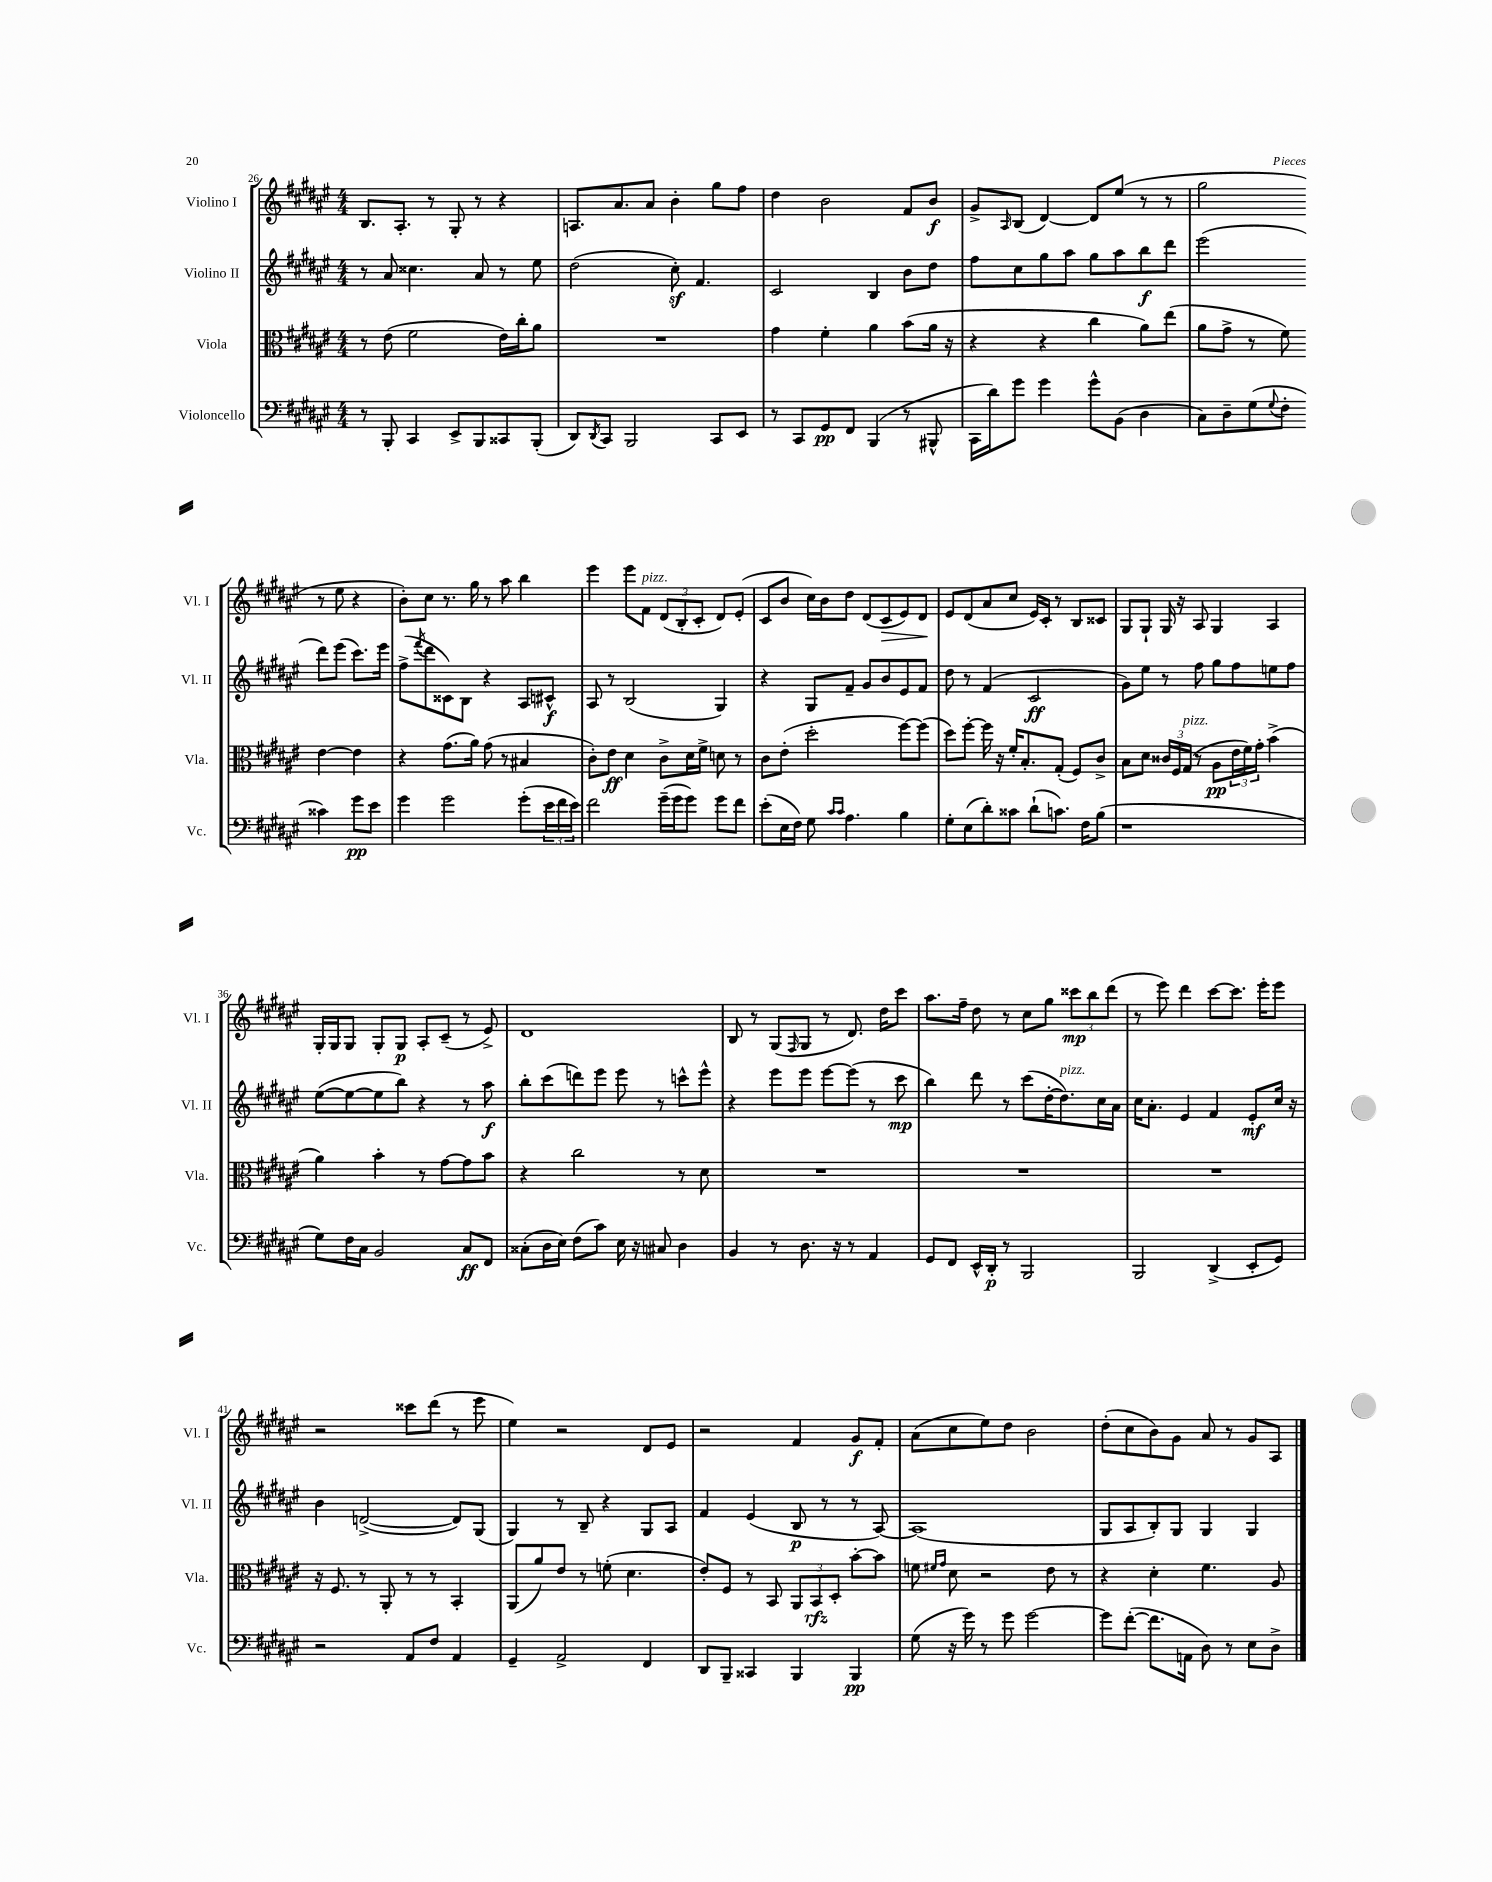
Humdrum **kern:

**kern	**dynam	**kern	**dynam	**kern	**dynam	**kern	**dynam
*part4	*part4	*part3	*part3	*part2	*part2	*part1	*part1
*staff4	*staff4	*staff3	*staff3	*staff2	*staff2	*staff1	*staff1
*I"Violoncello	*	*I"Viola	*	*I"Violino II	*	*I"Violino I	*
*I'Vc.	*	*I'Vla.	*	*I'Vl. II	*	*I'Vl. I	*
*clefF4	*	*clefC3	*	*clefG2	*	*clefG2	*
*k[f#c#g#d#a#e#]	*	*k[f#c#g#d#a#e#]	*	*k[f#c#g#d#a#e#]	*	*k[f#c#g#d#a#e#]	*
*M4/4	*	*M4/4	*	*M4/4	*	*M4/4	*
=26	=26	=26	=26	=26	=26	=26	=26
8r	.	8r	.	8r	.	8.B/L	.
8BBB'/	.	(8e#\	.	8a#/	.	.	.
.	.	.	.	.	.	8.A#'/J	.
4CC#/	.	2f#\	.	4.cc##X\	.	.	.
.	.	.	.	.	.	8r	.
8EE#^/L	.	.	.	.	.	8G#'/	.
8BBB/	.	.	.	8a#/	.	8r	.
8CC##X/	.	16e#\LL)	.	8r	.	4r	.
.	.	16cc#'\J	.	.	.	.	.
(8BBB'/J	.	8a#\J	.	8ee#\	.	.	.
=27	=27	=27	=27	=27	=27	=27	=27
8DD#/L)	.	1r	.	(2dd#\	.	8.An/L	.
8qDD#/	.	.	.	.	.	.	.
8CC#/J	.	.	.	.	.	.	.
.	.	.	.	.	.	8.a#/	.
2BBB/	.	.	.	.	.	.	.
.	.	.	.	.	.	8a#/J	.
.	.	.	.	8cc#z'\)	.	4b'\	.
.	.	.	.	4.f#/	.	.	.
8CC#/L	.	.	.	.	.	8gg#\L	.
8EE#/J	.	.	.	.	.	8ff#\J	.
=28	=28	=28	=28	=28	=28	=28	=28
8r	.	4g#\	.	2c#/	.	4dd#\	.
8CC#/L	.	.	.	.	.	.	.
8GG#/	pp	4f#'\	.	.	.	2b\	.
8FF#/J	.	.	.	.	.	.	.
(4BBB/	.	4a#\	.	4B/	.	.	.
8r	.	(8b\L	.	8b\L	.	8f#/L	.
8BBB#X^^/	.	16a#\Jk	.	8dd#\J	.	8b/J	f
.	.	16r	.	.	.	.	.
=29	=29	=29	=29	=29	=29	=29	=29
16CC#\LL	.	4r	.	8ff#\L	.	8g#^/L	.
16d#\J)	.	.	.	.	.	.	.
.	.	.	.	.	.	16qqA#/	.
8g#\J	.	.	.	8cc#\	.	(8B/J	.
4g#\	.	4r	.	8gg#\	.	[4d#/)	.
.	.	.	.	8aa#\J	.	.	.
8g#^^\L	.	4cc#\	.	8gg#\L	.	8d#/L]	.
(8BB\J	.	.	.	8aa#\	.	(8ee#/J	.
4D#\	.	8a#\L)	.	8bb\	f	8r	.
.	.	(8ee#\J	.	8ddd#\J	.	8r	.
=30	=30	=30	=30	=30	=30	=30	=30
8C#\L)	.	8a#\L	.	(2eee#\	.	2gg#\	.
8D#~\	.	8g#^\J	.	.	.	.	.
(8G#\	.	8r	.	.	.	.	.
8qqG#/	.	.	.	.	.	.	.
8F#'\J	.	8f#\)	.	.	.	.	.
4c##X\)	.	[4e#\	.	8ddd#\L)	.	8r	.
.	.	.	.	(8eee#\J	.	8ee#\	.
8g#\L	pp	4e#\]	.	8.ccc#\L)	.	4r	.
8e#\J	.	.	.	.	.	.	.
.	.	.	.	16eee#\Jk	.	.	.
!!LO:LB:g=z
=31	=31	=31	=31	=31	=31	=31	=31
4g#\	.	4r	.	(8ff#^\L	.	8b'\L)	.
.	.	.	.	8qfff#/	.	.	.
.	.	.	.	8ddd#\	.	8cc#\J	.
2g#\	.	(8.g#\L	.	8c##X\)	.	8.r	.
.	.	.	.	8B\J	.	.	.
.	.	16a#\Jk)	.	.	.	16gg#\	.
.	.	(8g#\	.	4r	.	8r	.
.	.	8r	.	.	.	8aa#\	.
(8g#'\L	.	4B#X/	.	8A#/L	.	4bb\	.
24e#\L	.	.	.	8c#X^^/J	f	.	.
24f#\	.	.	.	.	.	.	.
24e#\JJ)	.	.	.	.	.	.	.
=32	=32	=32	=32	=32	=32	=32	=32
2f#\	.	8c#'\L)	.	8A#/	.	4eee#\	.
.	.	8e#\J	ff	8r	.	.	.
.	.	4d#\	.	(2B/	.	8eee#\L	.
!	!	!	!	!	!	!LO:TX:a:i:t=pizz.	!
.	.	.	.	.	.	8f#\J	.
(16g#~\LL	.	8c#^\L	.	.	.	(12d#/L	.
16g#\J	.	.	.	.	.	.	.
.	.	.	.	.	.	12B'/	.
8g#\J)	.	16d#\L	.	.	.	.	.
.	.	.	.	.	.	12c#'/J	.
.	.	16f#^\JJ	.	.	.	.	.
8g#\L	.	8dn\	.	4G#/)	.	8d#/L)	.
8f#\J	.	8r	.	.	.	(8e#'/J	.
=33	=33	=33	=33	=33	=33	=33	=33
(8e#'\L	.	8c#\L	.	4r	.	8c#/L	.
16E#\L	.	(8e#'\J	.	.	.	8b/J	.
16F#\JJ)	.	.	.	.	.	.	.
8G#\	.	2dd#'\	.	8G#/L	.	16cc#\LL)	.
.	.	.	.	.	.	16b\J	.
16qqc#/LL	.	.	.	.	.	.	.
16qqc#/JJ	.	.	.	.	.	.	.
4.A#\	.	.	.	8f#~/J	.	8dd#\J	.
.	.	.	.	8g#/L	.	(8d#/L	.
!	!	!	!	!	!	!	!LO:HP:b
.	.	.	.	8b/	.	8c#/	>
4B\	.	[8ff#\L)	.	8e#/	.	8e#/)	.
.	.	(8ff#\J]	.	8f#/J	.	8d#/J	.
.	.	.	.	.	.	.	]
=34	=34	=34	=34	=34	=34	=34	=34
8G#'\L	.	8dd#\L)	.	8dd#\	.	8e#/L	.
(8E#\	.	[8ff#'\J	.	8r	.	(8d#/	.
8d#'\)	.	16ff#\]	.	(4f#/	.	8a#/	.
.	.	16r	.	.	.	.	.
8c##X\J	.	16f#'/KL	.	.	.	8cc#/J	.
.	.	8.B'/	.	.	.	.	.
(8d#`\L	.	.	.	2c#/	ff	16e#/LL)	.
.	.	.	.	.	.	16c#'/JJ	.
8.cn\J)	.	(8G#'/J	.	.	.	8r	.
.	.	8F#/L)	.	.	.	8B/L	.
16F#\KL	.	.	.	.	.	.	.
(8B\J	.	8c#^/J	.	.	.	8c##X/J	.
=35	=35	=35	=35	=35	=35	=35	=35
1r	.	8B\L	.	8g#\L)	.	8G#/L	.
.	.	8d#\J	.	8ee#\J	.	8G#`/J	.
.	.	24c##X/LL	.	8r	.	16G#/	.
.	.	24F#/	.	.	.	.	.
.	.	.	.	.	.	16r	.
!	!	!LO:TX:a:i:t=pizz.	!	!	!	!	!
.	.	(24G#/JJ	.	.	.	.	.
.	.	8r	.	8ff#\	.	8A#/	.
.	.	8A#\L	pp	8gg#\L	.	4G#/	.
.	.	24e#\L	.	8ff#\	.	.	.
.	.	24f#\)	.	.	.	.	.
.	.	24g#'\JJ	.	.	.	.	.
.	.	(4b^\	.	8een\	.	4A#/	.
.	.	.	.	8ff#\J	.	.	.
!!LO:LB:g=z
=36	=36	=36	=36	=36	=36	=36	=36
8G#\L)	.	4a#\)	.	([8ee#\L	.	16G#'/LL	.
.	.	.	.	.	.	16G#/J	.
16F#\L	.	.	.	8ee#\_	.	8G#/J	.
16C#\JJ	.	.	.	.	.	.	.
2BB/	.	4b'\	.	8ee#\]	.	8G#'/L	.
.	.	.	.	8bb\J)	.	8G#/J	p
.	.	8r	.	4r	.	8A#'/L	.
.	.	[8g#\L	.	.	.	(8c#~/J	.
8C#/L	ff	8g#\]	.	8r	.	8r	.
8FF#/J	.	8b\J	.	8aa#\	f	8e#^/)	.
=37	=37	=37	=37	=37	=37	=37	=37
(8C##X'\L	.	4r	.	8bb'\L	.	1d#	.
16D#\L	.	.	.	(8ccc#\	.	.	.
16E#\JJ)	.	.	.	.	.	.	.
(8F#\L	.	2cc#\	.	8dddn\)	.	.	.
8c#\J)	.	.	.	8eee#\J	.	.	.
16E#\	.	.	.	8eee#\	.	.	.
16r	.	.	.	.	.	.	.
8C#X/	.	.	.	8r	.	.	.
4D#\	.	8r	.	8cccn^^\L	.	.	.
.	.	8d#\	.	8eee#^^\J	.	.	.
=38	=38	=38	=38	=38	=38	=38	=38
4BB/	.	1r	.	4r	.	8B/	.
.	.	.	.	.	.	8r	.
8r	.	.	.	8eee#\L	.	(8G#/L	.
.	.	.	.	.	.	16qqF#/	.
8.D#\	.	.	.	8eee#\J	.	8G#/J	.
.	.	.	.	[8eee#\L	.	8r	.
16r	.	.	.	.	.	.	.
8r	.	.	.	(8eee#\J]	.	8.d#/)	.
4AA#/	.	.	.	8r	.	.	.
.	.	.	.	.	.	16dd#\KL	.
.	.	.	.	8ccc#\	mp	8ccc#\J	.
=39	=39	=39	=39	=39	=39	=39	=39
8GG#/L	.	1r	.	4bb\)	.	8.aa#\L	.
8FF#/J	.	.	.	.	.	.	.
.	.	.	.	.	.	16ff#~\Jk	.
16EE#^^/LL	.	.	.	8ddd#\	.	8dd#\	.
16DD#'/JJ	p	.	.	.	.	.	.
8r	.	.	.	8r	.	8r	.
2BBB/	.	.	.	(8ccc#\L	.	8cc#\L	.
.	.	.	.	[16dd#'\K	.	8gg#\J	.
!	!	!	!	!LO:TX:a:i:t=pizz.	!	!	!
.	.	.	.	8.dd#\])	.	.	.
.	.	.	.	.	.	12ccc##X\L	mp
.	.	.	.	.	.	12bb\	.
.	.	.	.	16cc#\L	.	.	.
.	.	.	.	.	.	(12ddd#\J	.
.	.	.	.	16a#\JJ	.	.	.
=40	=40	=40	=40	=40	=40	=40	=40
2BBB/	.	1r	.	16cc#\KL	.	8r	.
.	.	.	.	8.a#'\J	.	.	.
.	.	.	.	.	.	8eee#\)	.
.	.	.	.	4e#/	.	4ddd#\	.
(4DD#^/	.	.	.	4f#/	.	[8ccc#\L	.
.	.	.	.	.	.	8.ccc#\J]	.
8EE#'/L	.	.	.	8e#'/L	mf	.	.
.	.	.	.	.	.	16eee#'\KL	.
8GG#/J)	.	.	.	16cc#/Jk	.	8eee#\J	.
.	.	.	.	16r	.	.	.
!!LO:LB:g=z
=41	=41	=41	=41	=41	=41	=41	=41
2r	.	16r	.	4b\	.	2r	.
.	.	8.F#/	.	.	.	.	.
.	.	8r	.	([2dn^/	.	.	.
.	.	8AA#'/	.	.	.	.	.
8AA#/L	.	8r	.	.	.	8ccc##X\L	.
8F#/J	.	8r	.	.	.	(8ddd#\J	.
4AA#/	.	4BB'/	.	8d/L])	.	8r	.
.	.	.	.	(8G#/J	.	8eee#\	.
=42	=42	=42	=42	=42	=42	=42	=42
4GG#~/	.	(8AA#/L	.	4G#/)	.	4ee#\)	.
.	.	8a#/)	.	.	.	.	.
2AA#^/	.	8e#/J	.	8r	.	2r	.
.	.	8r	.	8B~/	.	.	.
.	.	(8fn'\	.	4r	.	.	.
.	.	4.d#\	.	.	.	.	.
4FF#/	.	.	.	8G#/L	.	8d#/L	.
.	.	.	.	8A#/J	.	8e#/J	.
=43	=43	=43	=43	=43	=43	=43	=43
8DD#/L	.	8e#'/L)	.	4f#/	.	2r	.
8BBB~/J	.	8F#/J	.	.	.	.	.
4CC##X/	.	8r	.	(4e#/	.	.	.
.	.	8BB/	.	.	.	.	.
4BBB/	.	12AA#/L	.	8B/	p	4f#/	.
.	.	12BB/	rfz	.	.	.	.
.	.	.	.	8r	.	.	.
.	.	12D#'/J	.	.	.	.	.
4BBB/	pp	[8b'\L	.	8r	.	8g#/L	f
.	.	8b\J]	.	[8A#/)	.	8f#'/J	.
=44	=44	=44	=44	=44	=44	=44	=44
(8G#\	.	8fn\	.	(1A#]	.	(8a#\L	.
.	.	16qqf#X/LL	.	.	.	.	.
.	.	16qqg#/JJ	.	.	.	.	.
16r	.	8d#\	.	.	.	8cc#\	.
16g#\)	.	.	.	.	.	.	.
8r	.	2r	.	.	.	8ee#\)	.
8g#\	.	.	.	.	.	8dd#\J	.
[2g#\	.	.	.	.	.	2b\	.
.	.	8e#\	.	.	.	.	.
.	.	8r	.	.	.	.	.
=45	=45	=45	=45	=45	=45	=45	=45
8g#\L]	.	4r	.	8G#/L	.	(8dd#'\L	.
([8f#'\J	.	.	.	8A#/	.	8cc#\	.
8.f#\L]	.	4d#'\	.	8B'/)	.	8b\)	.
.	.	.	.	8G#/J	.	8g#\J	.
16AAn\Jk	.	.	.	.	.	.	.
8D#\)	.	4.f#\	.	4G#/	.	8a#/	.
8r	.	.	.	.	.	8r	.
8E#\L	.	.	.	4G#/	.	8g#/L	.
8D#^\J	.	8A#/	.	.	.	8A#/J	.
==	==	==	==	==	==	==	==
*-	*-	*-	*-	*-	*-	*-	*-
